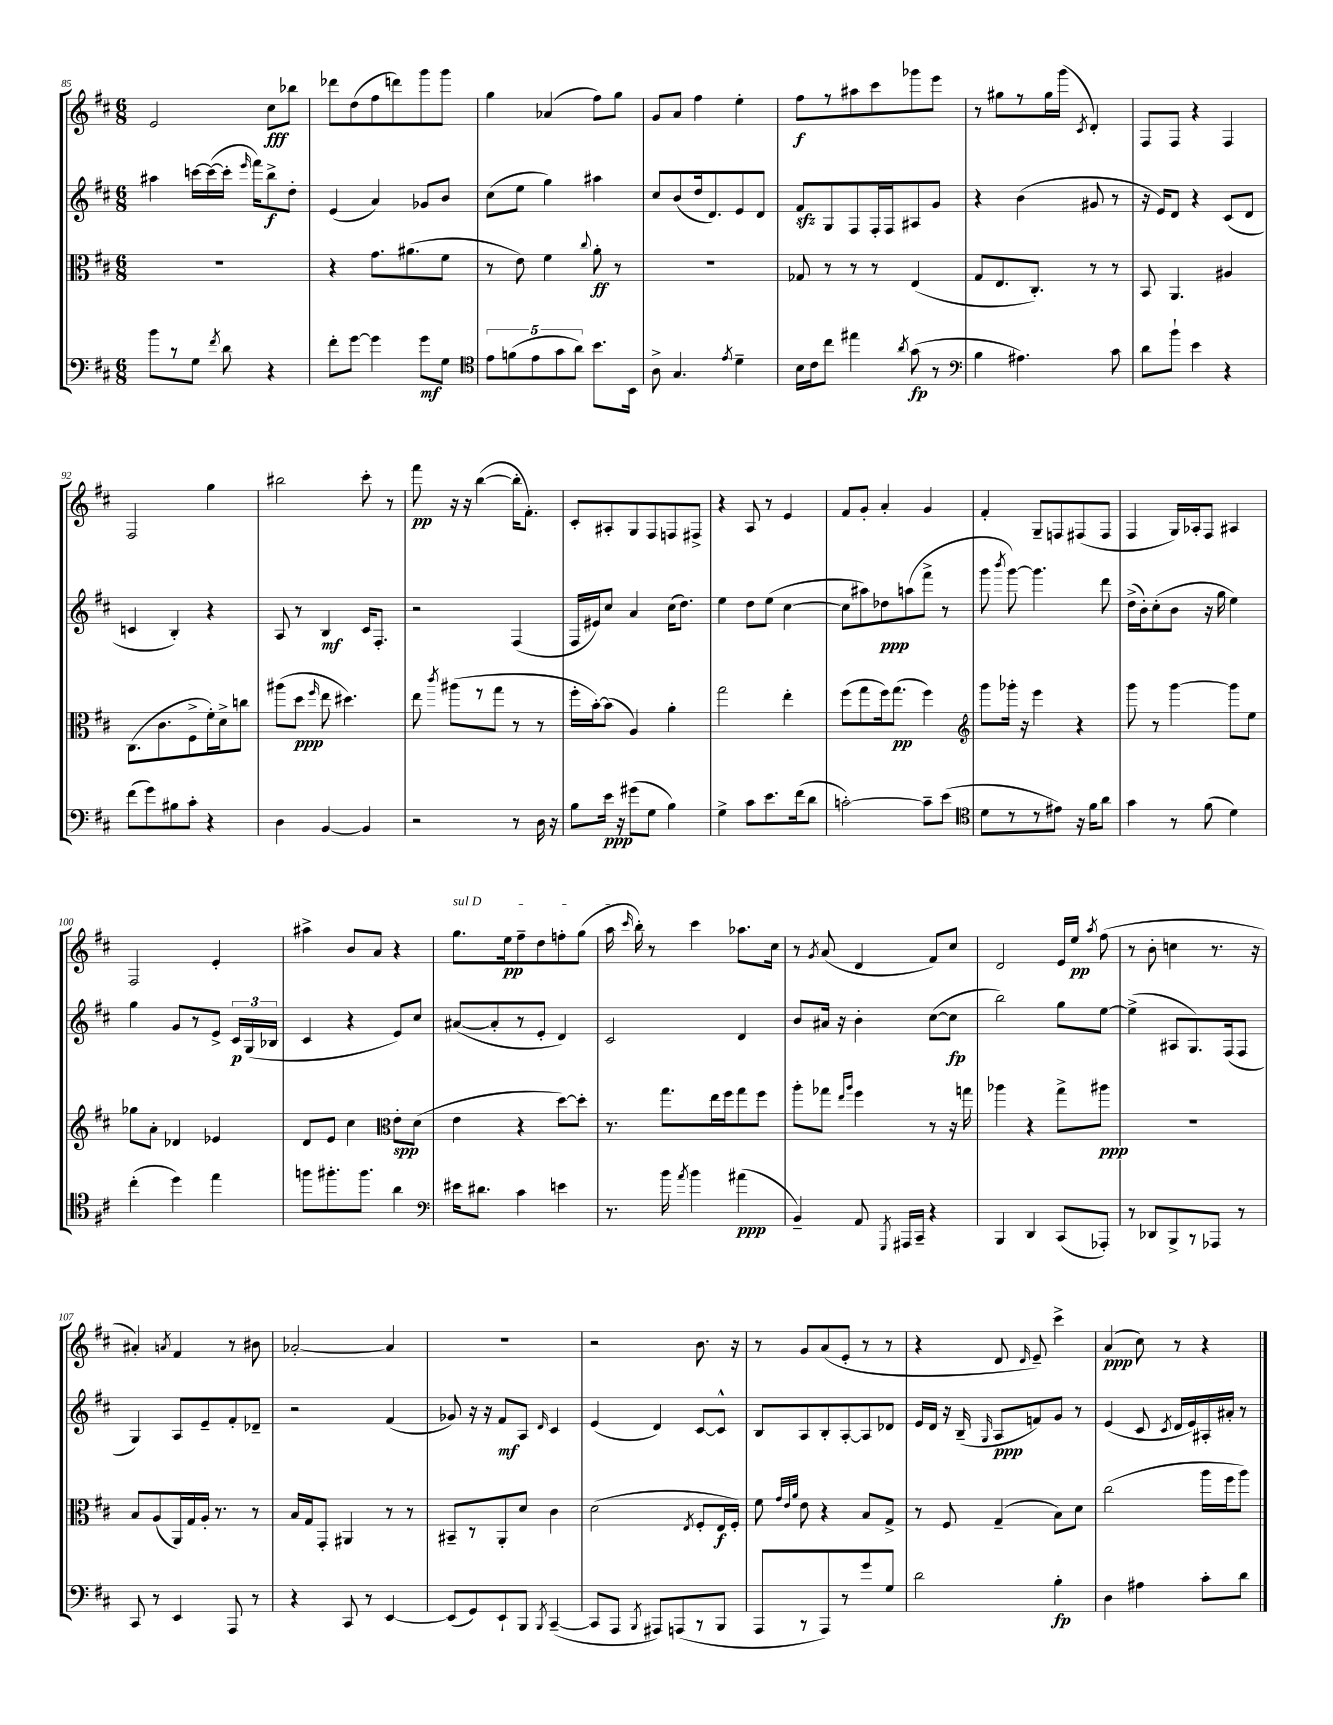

**kern	**dynam	**kern	**dynam	**kern	**dynam	**kern	**dynam
*part4	*part4	*part3	*part3	*part2	*part2	*part1	*part1
*staff4	*staff4	*staff3	*staff3	*staff2	*staff2	*staff1	*staff1
*clefF4	*	*clefC3	*	*clefG2	*	*clefG2	*
*k[f#c#]	*	*k[f#c#]	*	*k[f#c#]	*	*k[f#c#]	*
*M6/8	*	*M6/8	*	*M6/8	*	*M6/8	*
=85	=85	=85	=85	=85	=85	=85	=85
8b\L	.	2.r	.	4aa#X\	.	2e/	.
8r	.	.	.	.	.	.	.
8G\J	.	.	.	[16cccn\LL	.	.	.
.	.	.	.	(16ccc\_	.	.	.
8qf#/	.	.	.	.	.	.	.
8d\	.	.	.	16ccc'\JJ]	.	.	.
.	.	.	.	16qqeee/	.	.	.
.	.	.	.	16fff#\KL)	.	.	.
4r	.	.	.	8bb^\	f	8cc#\L	fff
.	.	.	.	8dd'\J	.	8bb-X\J	.
=86	=86	=86	=86	=86	=86	=86	=86
8f#'\L	.	4r	.	(4e/	.	8ddd-X\L	.
[8g\J	.	.	.	.	.	(8dd\	.
4g\]	.	8.g\L	.	4a/)	.	8ff#\	.
.	.	.	.	.	.	8dddn\)	.
.	.	(8.a#X\	.	.	.	.	.
8g\L	mf	.	.	8g-X/L	.	8ggg\	.
8G\J	.	8f#\J	.	8b/J	.	8ggg\J	.
=87	=87	=87	=87	=87	=87	=87	=87
*clefC4	*	*	*	*	*	*	*
10e\L	.	8r	.	(8cc#\L	.	4gg\	.
(10fn\	.	.	.	.	.	.	.
.	.	8e\)	.	8ee\J	.	.	.
10e\	.	.	.	.	.	.	.
.	.	4f#\	.	4gg\)	.	(4a-X/	.
10g\	.	.	.	.	.	.	.
10a\J)	.	.	.	.	.	.	.
.	.	8qqcc#/	.	.	.	.	.
8.b\L	.	8a'\	ff	4aa#X\	.	8ff#\L)	.
.	.	8r	.	.	.	8gg\J	.
16BB\Jk	.	.	.	.	.	.	.
=88	=88	=88	=88	=88	=88	=88	=88
8A^\	.	2.r	.	8cc#/L	.	8g/L	.
4.G/	.	.	.	(8b/	.	8a/J	.
.	.	.	.	16dd/k	.	4ff#\	.
.	.	.	.	8.d/)	.	.	.
8qe/	.	.	.	.	.	.	.
4d~\	.	.	.	8e/	.	4ee'\	.
.	.	.	.	8d/J	.	.	.
=89	=89	=89	=89	=89	=89	=89	=89
16B\LL	.	8G-X/	.	8f#zz/L	.	8ff#\L	f
16c#\J	.	.	.	.	.	.	.
8cc#\J	.	8r	.	8G/	.	8r	.
4ee#X\	.	8r	.	8F#/	.	8aa#X\	.
.	.	8r	.	16F#'/L	.	8ccc#\	.
.	.	.	.	16F#/J	.	.	.
8qa/	.	.	.	.	.	.	.
(8g\	fp	(4E/	.	8A#X/	.	8ggg-X\	.
8r	.	.	.	8g/J	.	8eee\J	.
=90	=90	=90	=90	=90	=90	=90	=90
*clefF4	*	*	*	*	*	*	*
4B\	.	8G/L	.	4r	.	8r	.
.	.	8.E/	.	.	.	8gg#X\L	.
4.A#X\)	.	.	.	(4b\	.	8r	.
.	.	8.C#'/J)	.	.	.	.	.
.	.	.	.	.	.	16gg#\L	.
.	.	.	.	.	.	(16ggg\JJ	.
.	.	.	.	.	.	8qc#/	.
.	.	8r	.	8g#X/	.	4d'/)	.
8c#\	.	8r	.	8r	.	.	.
=91	=91	=91	=91	=91	=91	=91	=91
8d\L	.	8BB/	.	16r	.	8F#/L	.
.	.	.	.	16e/KL)	.	.	.
8b`\J	.	4.AA/	.	8d/J	.	8F#/J	.
4e\	.	.	.	4r	.	4r	.
4r	.	4A#X/	.	(8c#/L	.	4F#/	.
.	.	.	.	8d/J	.	.	.
!!LO:LB:g=z
=92	=92	=92	=92	=92	=92	=92	=92
(8f#\L	.	(8.C#\L	.	4cn/	.	2F#/	.
8g\)	.	.	.	.	.	.	.
.	.	8.c#\	.	.	.	.	.
8B#X\	.	.	.	4B'/)	.	.	.
8c#'\J	.	8F#^\	.	.	.	.	.
4r	.	16f#'\L)	.	4r	.	4gg\	.
.	.	16d^\J	.	.	.	.	.
.	.	8ccn\J	.	.	.	.	.
=93	=93	=93	=93	=93	=93	=93	=93
4D\	.	(8aa#X\L	.	8A/	.	2bb#X\	.
.	.	8dd\J	ppp	8r	.	.	.
.	.	16qqff#/	.	.	.	.	.
[4BB/	.	8ee\	.	4B/	mf	.	.
.	.	4.dd#X\)	.	.	.	.	.
4BB/]	.	.	.	16c#/KL	.	8ccc#'\	.
.	.	.	.	8.F#'/J	.	.	.
.	.	.	.	.	.	8r	.
=94	=94	=94	=94	=94	=94	=94	=94
2r	.	8ee\	.	2r	.	8fff#\	pp
.	.	8qccc#/	.	.	.	.	.
.	.	(8aa#X\L	.	.	.	16r	.
.	.	.	.	.	.	16r	.
.	.	8r	.	.	.	([4bb\	.
.	.	8gg\J	.	.	.	.	.
8r	.	8r	.	(4F#/	.	16bb'\KL]	.
.	.	.	.	.	.	8.f#'\J)	.
16D\	.	8r	.	.	.	.	.
16r	.	.	.	.	.	.	.
=95	=95	=95	=95	=95	=95	=95	=95
8B\L	.	16ff#'\LL	.	16F#/LL	.	8c#'/L	.
.	.	[16b'\J)	.	16e#X/J)	.	.	.
16e\Jk	ppp	(8b\J]	.	8cc#/J	.	8A#X'/	.
16r	.	.	.	.	.	.	.
(8g#X\L	.	4A/)	.	4a/	.	8G/	.
8G\J	.	.	.	.	.	8F#/	.
4B\)	.	4a'\	.	(16cc#\KL	.	8Fn/	.
.	.	.	.	8.dd\J)	.	.	.
.	.	.	.	.	.	8F#X^/J	.
=96	=96	=96	=96	=96	=96	=96	=96
4G^\	.	2gg\	.	4ee\	.	4r	.
8c#\L	.	.	.	8dd\L	.	8A/	.
8.e\	.	.	.	(8ee\J	.	8r	.
.	.	4ee'\	.	[4cc#\	.	4e/	.
(16f#\k	.	.	.	.	.	.	.
8d\J	.	.	.	.	.	.	.
=97	=97	=97	=97	=97	=97	=97	=97
[2cn'\)	.	(8ff#\L	.	8cc#\L]	.	8f#/L	.
.	.	8gg\	.	8aa#X\)	.	8g'/J	.
.	.	16ff#\k)	.	8dd-X\	ppp	4a'/	.
.	.	(8.gg\J	pp	.	.	.	.
.	.	.	.	(8aan\	.	.	.
8c~\L]	.	4ff#\)	.	8fff#^\J	.	4g/	.
(8e\J	.	.	.	8r	.	.	.
=98	=98	=98	=98	=98	=98	=98	=98
*clefC4	*	*clefG2	*	*	*	*	*
8d\L	.	8ggg\L	.	8ggg\	.	4f#'/	.
.	.	.	.	8qbbb/	.	.	.
8r	.	16ggg-X'\Jk	.	[8ggg\)	.	.	.
.	.	16r	.	.	.	.	.
8r	.	4eee\	.	4.ggg\]	.	8G~/L	.
8e#X\J)	.	.	.	.	.	8Fn/	.
16r	.	4r	.	.	.	(8F#X/	.
16f#\KL	.	.	.	.	.	.	.
8a\J	.	.	.	8ddd\	.	8F#/J	.
=99	=99	=99	=99	=99	=99	=99	=99
4g\	.	8ggg\	.	(16dd^\LL	.	4F#/	.
.	.	.	.	16b'\J)	.	.	.
.	.	8r	.	(8cc#'\	.	.	.
8r	.	[4ggg\	.	8b\J	.	16G/LL)	.
.	.	.	.	.	.	16A-X'/J	.
(8f#\	.	.	.	16r	.	8F#/J	.
.	.	.	.	16gg\	.	.	.
4d\)	.	8ggg\L]	.	4ee\)	.	4A#X/	.
.	.	8ee\J	.	.	.	.	.
!!LO:LB:g=z
=100	=100	=100	=100	=100	=100	=100	=100
(4cc#'\	.	8gg-X\L	.	4gg\	.	2F#/	.
.	.	8a'\J	.	.	.	.	.
4dd\)	.	4d-X/	.	8g/L	.	.	.
.	.	.	.	8r	.	.	.
4ee\	.	4e-X/	.	8e^/J	.	4e'/	.
.	.	.	.	24c#/LL	p	.	.
.	.	.	.	(24G/	.	.	.
.	.	.	.	24B-X/JJ	.	.	.
=101	=101	=101	=101	=101	=101	=101	=101
8ffn\L	.	8d/L	.	4c#/	.	4aa#X^\	.
8.ff#X'\	.	8e/J	.	.	.	.	.
.	.	4cc#\	.	4r	.	8b/L	.
8.ff#\J	.	.	.	.	.	.	.
.	.	.	.	.	.	8a/J	.
*	*	*clefC3	*	*	*	*	*
4a\	.	8e'\L	spp	8e/L)	.	4r	.
.	.	(8d\J	.	8cc#/J	.	.	.
=102	=102	=102	=102	=102	=102	=102	=102
*clefF4	*	*	*	*	*	*	*
!	!	!	!	!	!	!LO:TX:a:i:t=sul D	!
16e#X\KL	.	4e\	.	([8a#X/L	.	8.gg\L	.
8.d#X\J	.	.	.	.	.	.	.
.	.	.	.	8a#'/]	.	.	.
.	.	.	.	.	.	16ee\k	pp
4c#\	.	4r	.	8r	.	8ff#~\	.
.	.	.	.	8e'/J	.	8dd\	.
4en\	.	[8dd\L)	.	4d/)	.	8ffn'\	.
.	.	8dd'\J]	.	.	.	(8gg\J	.
=103	=103	=103	=103	=103	=103	=103	=103
8.r	.	8.r	.	2c#/	.	16aa\	.
.	.	.	.	.	.	16qqccc#/	.
.	.	.	.	.	.	16bb'\)	.
.	.	.	.	.	.	8r	.
16b\	.	8.gg\L	.	.	.	.	.
8qa/	.	.	.	.	.	.	.
4b\	.	.	.	.	.	4ccc#\	.
.	.	16ee\L	.	.	.	.	.
.	.	16ff#\J	.	.	.	.	.
(4a#X\	ppp	8gg\	.	4d/	.	8.aa-X\L	.
.	.	8ff#\J	.	.	.	.	.
.	.	.	.	.	.	16cc#\Jk	.
=104	=104	=104	=104	=104	=104	=104	=104
4BB~/)	.	8aa'\L	.	8b/L	.	8r	.
.	.	.	.	.	.	8qg/	.
.	.	8gg-X\J	.	16a#X/Jk	.	(8a/	.
.	.	.	.	16r	.	.	.
.	.	16qqee/LL	.	.	.	.	.
.	.	16qqaa/JJ	.	.	.	.	.
8AA/	.	4ff#\	.	4b'\	.	4d/	.
8qGGG/	.	.	.	.	.	.	.
16AAA#X/LL	.	.	.	.	.	.	.
16CC#~/JJ	.	.	.	.	.	.	.
4r	.	8r	.	([8cc#\L	.	8f#/L)	.
.	.	16r	.	8cc#\J]	fp	8cc#/J	.
.	.	16ggn\	.	.	.	.	.
=105	=105	=105	=105	=105	=105	=105	=105
4BBB/	.	4aa-X\	.	2bb\)	.	2d/	.
4DD/	.	4r	.	.	.	.	.
(8CC#/L	.	8gg^\L	.	8gg\L	.	16e/LL	.
.	.	.	.	.	.	16ee/JJ	pp
.	.	.	.	.	.	8qaa/	.
8AAA-X'/J)	.	8aa#X\J	ppp	[8ee\J	.	(8ff#\	.
=106	=106	=106	=106	=106	=106	=106	=106
8r	.	2.r	.	(4ee^\]	.	8r	.
8DD-X/L	.	.	.	.	.	8b'\	.
8BBB^/	.	.	.	8A#X/L	.	4ccn\	.
8r	.	.	.	8.G/)	.	.	.
8AAA-X/J	.	.	.	.	.	8.r	.
.	.	.	.	(16F#/k	.	.	.
8r	.	.	.	8F#/J	.	.	.
.	.	.	.	.	.	16r	.
!!LO:LB:g=z
=107	=107	=107	=107	=107	=107	=107	=107
8CC#/	.	8B/L	.	4G/)	.	4a#X'/)	.
8r	.	(8A/	.	.	.	.	.
.	.	.	.	.	.	8qan/	.
4EE/	.	16AA/L)	.	8A/L	.	4f#/	.
.	.	16G/	.	.	.	.	.
.	.	16A'/JJ	.	8e~/	.	.	.
.	.	8.r	.	.	.	.	.
8AAA/	.	.	.	8f#'/	.	8r	.
8r	.	8r	.	8d-X~/J	.	8b#X\	.
=108	=108	=108	=108	=108	=108	=108	=108
4r	.	16B/LL	.	2r	.	[2a-X'/	.
.	.	16G/J	.	.	.	.	.
.	.	8GG'/J	.	.	.	.	.
8CC#/	.	4AA#X/	.	.	.	.	.
8r	.	.	.	.	.	.	.
[4EE/	.	8r	.	(4f#/	.	4a-/]	.
.	.	8r	.	.	.	.	.
=109	=109	=109	=109	=109	=109	=109	=109
(8EE/L]	.	8BB#X~/L	.	8g-X/)	.	2.r	.
8GG/)	.	8r	.	16r	.	.	.
.	.	.	.	16r	.	.	.
8EE`/	.	8AA'/	.	8f#/L	mf	.	.
8BBB/J	.	8d/J	.	8A/J	.	.	.
8qBBB/	.	.	.	16qqd/	.	.	.
([4CC#~/	.	4c#\	.	4c#/	.	.	.
=110	=110	=110	=110	=110	=110	=110	=110
8CC#/L]	.	(2d\	.	(4e/	.	2r	.
8AAA/J	.	.	.	.	.	.	.
8qBBB/	.	.	.	.	.	.	.
8AAA#X/L)	.	.	.	4d/)	.	.	.
(8AAAn/	.	.	.	.	.	.	.
.	.	8qE/	.	.	.	.	.
8r	.	8F#'/L	.	[8c#/L	.	8.b\	.
8BBB/J	.	16E/L	f	8c#^^/J]	.	.	.
.	.	16F#'/JJ)	.	.	.	16r	.
=111	=111	=111	=111	=111	=111	=111	=111
8AAA/L	.	8f#\	.	8B/L	.	8r	.
.	.	32qqg/LLL	.	.	.	.	.
.	.	32qqe/	.	.	.	.	.
.	.	32qqa/JJJ	.	.	.	.	.
8r	.	8e\	.	8A/	.	8g/L	.
8AAA/)	.	4r	.	8B'/	.	(8a/	.
8r	.	.	.	[8A'/	.	8e'/J	.
8g/	.	8B/L	.	8A/]	.	8r	.
8G/J	.	8G^/J	.	8d-X/J	.	8r	.
=112	=112	=112	=112	=112	=112	=112	=112
2d\	.	8r	.	16e/LL	.	4r	.
.	.	.	.	16d/JJ	.	.	.
.	.	8F#/	.	16r	.	.	.
.	.	.	.	(16B~/	.	.	.
.	.	.	.	16qqG/	.	.	.
.	.	(4G~/	.	8A/L	ppp	8d/	.
.	.	.	.	.	.	16qqd/	.
.	.	.	.	8fn/)	.	8e~/)	.
4B'\	fp	8B\L)	.	8g/J	.	4ccc#^\	.
.	.	8d\J	.	8r	.	.	.
=113	=113	=113	=113	=113	=113	=113	=113
4D\	.	(2cc#\	.	(4e/	.	(4a/	ppp
4A#X\	.	.	.	8c#/	.	8cc#\)	.
.	.	.	.	8qc#/	.	.	.
.	.	.	.	16d/LL	.	8r	.
.	.	.	.	16e/)	.	.	.
8c#'\L	.	16aa\LL	.	16A#X'/	.	4r	.
.	.	16ff#\J	.	16a#X'/JJ	.	.	.
8d\J	.	8aa\J)	.	8r	.	.	.
==	==	==	==	==	==	==	==
*-	*-	*-	*-	*-	*-	*-	*-
